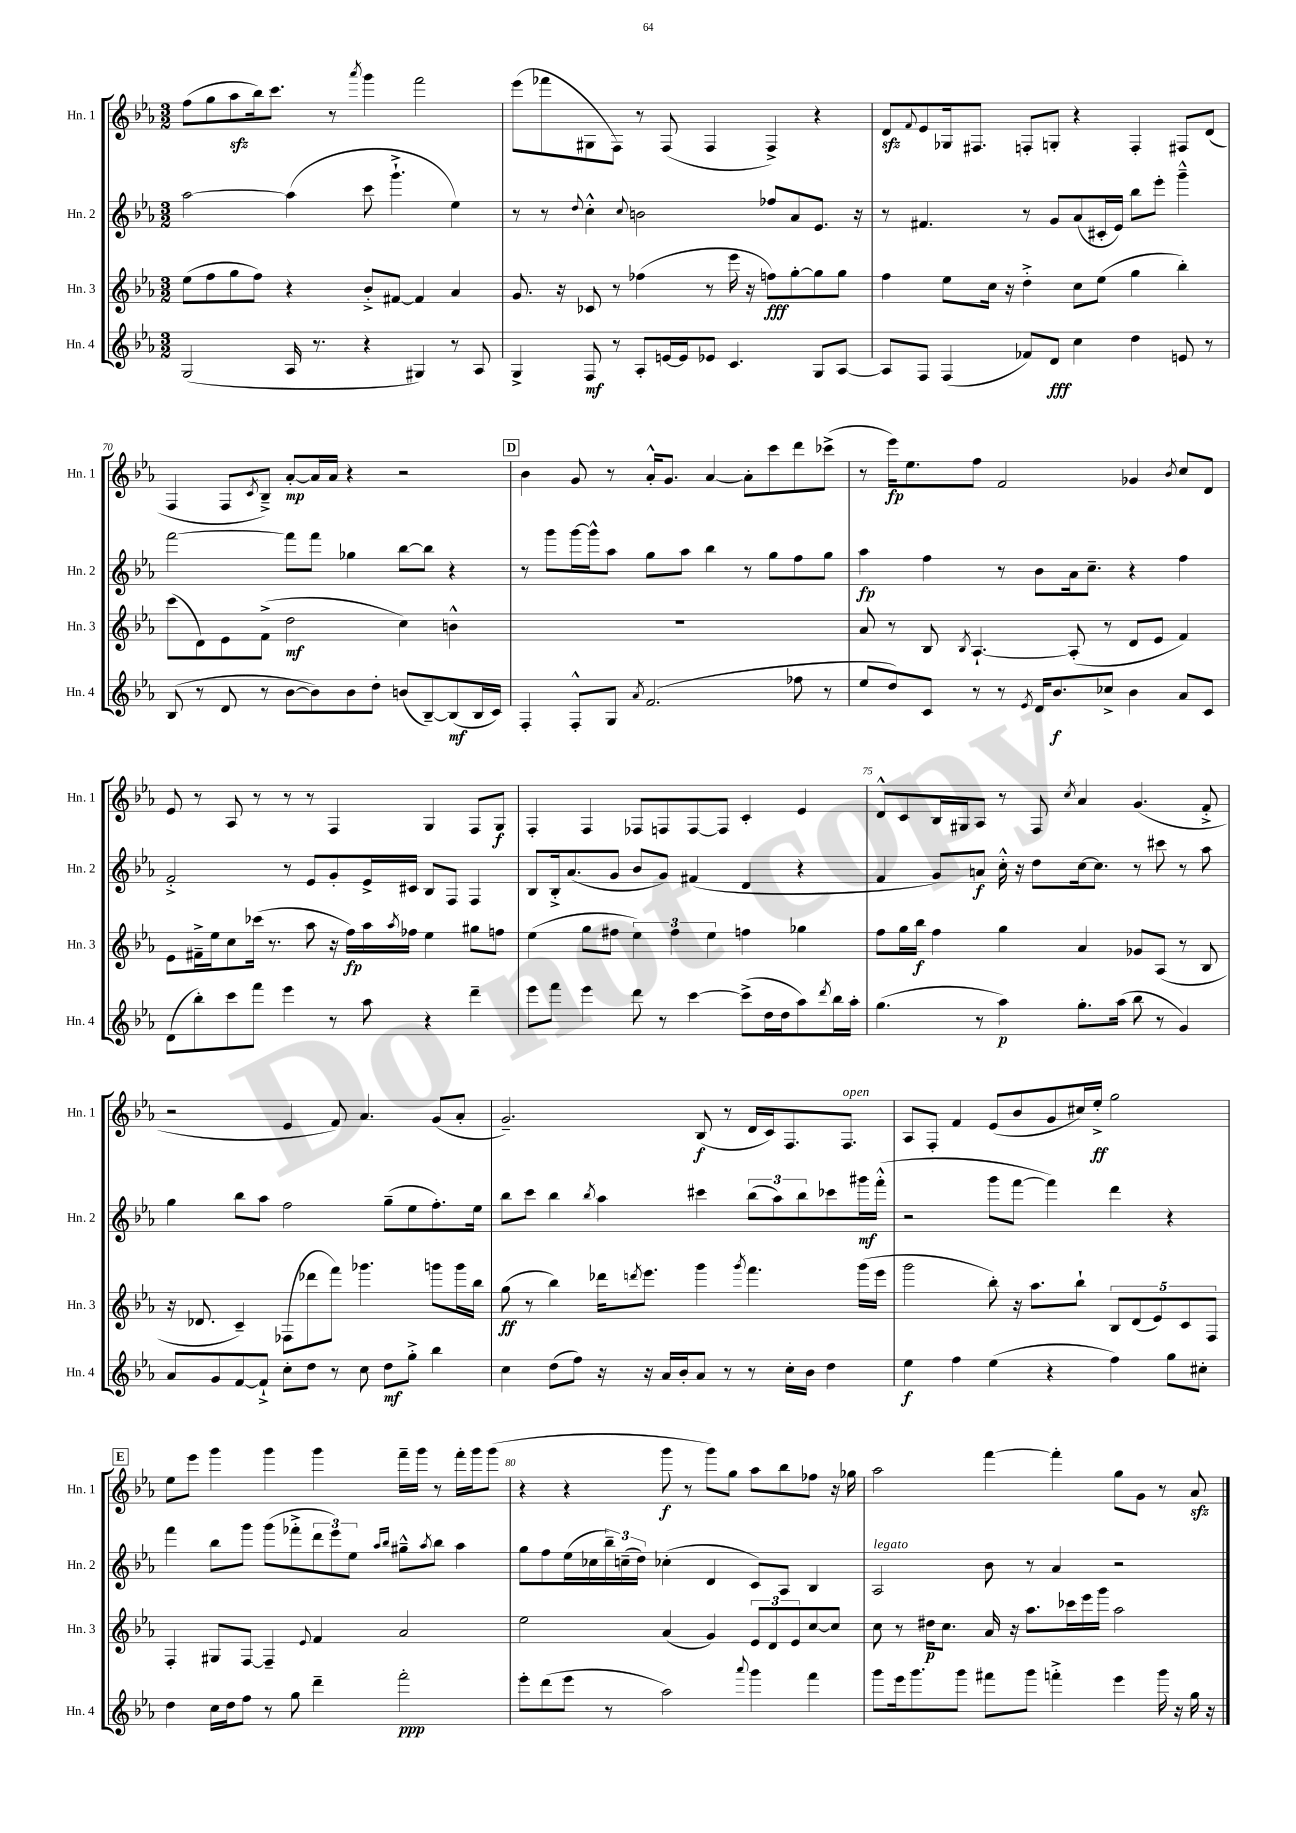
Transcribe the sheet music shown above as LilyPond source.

<<
\new StaffGroup <<
\new Staff = "s0" \with { instrumentName = "Hn. 1" shortInstrumentName = "Hn. 1" } {
    \clef treble \key ees \major \numericTimeSignature \time 3/2
    f''8( g''8 aes''8\sfz bes''16) c'''8. r8 \acciaccatura { aes'''8 } g'''4 f'''2 |
    ees'''8( fes'''8 gis8 f8) r8 f8( f4 f4->) r4 |
    d'8\sfz \appoggiatura { f'8 } ees'8 ges16 fis8. f8-. g8-. r4 f4-. fis8 d'8( |
    f4 f8 \acciaccatura { c'8 } bes8--->) aes'8~-.\mp aes'16 aes'16 r4 r2 |
    \mark \markup { \box "D" } bes'4 g'8 r8 aes'16-.-^ g'8. aes'4~ aes'8-. c'''8 d'''8 ces'''8->( |
    r8 ees'''16\fp) ees''8. f''8 f'2 ges'4 \acciaccatura { bes'8 } c''8 d'8 |
    ees'8 r8 aes8 r8 r8 r8 f4 g4 f8 g8\f |
    f4-. f4 fes8 f8 f8~ f8 c'4-. ees'4 |
    d'8-^ c'8 bes16 gis16 aes8 r8 f8 \acciaccatura { c''8 } aes'4 g'4.( f'8-.-> |
    r2 ees'4 f'8) aes'4. g'8( aes'8-. |
    g'2.--) bes8\f( r8 d'16 c'16) f8. f8.^\markup { \italic "open" } |
    aes8 f8-. f'4 ees'8( bes'8 g'8 cis''16) ees''16-.->\ff g''2 |
    \mark \markup { \box "E" } ees''8 ees'''8 g'''4 g'''4 g'''4 f'''16-- g'''16 r8 f'''16-. g'''16 g'''8( |
    r4 r4 g'''8\f r8 g'''8) g''8 aes''8 bes''8 fes''8 r16 ges''16 |
    aes''2 f'''4~ f'''4-. g''8 g'8 r8 aes'8\sfz \bar "|." |
}
\new Staff = "s1" \with { instrumentName = "Hn. 2" shortInstrumentName = "Hn. 2" } {
    \clef treble \key ees \major \numericTimeSignature \time 3/2
    aes''2~ aes''4( c'''8 g'''4.-!-> ees''4) |
    r8 r8 \appoggiatura { d''8 } c''4-.-^ \appoggiatura { c''8 } b'2 fes''8 aes'8 ees'8. r16 |
    r8 fis'4. r8 g'8 aes'8( cis'16-. ees'16) bes''8 ees'''8-. g'''4---^ |
    f'''2~ f'''8 f'''8 ges''4 bes''8~ bes''8 r4 |
    \mark \markup { \box "D" } r8 g'''8 g'''16~ g'''16-^ aes''8 g''8 aes''8 bes''4 r8 g''8 f''8 g''8 |
    aes''4\fp f''4 r8 bes'8 aes'16 c''8.-- r4 f''4 |
    f'2-.-> r8 ees'8 g'8-. ees'16-> cis'16 bes8 f8 f4 |
    bes8 bes16-.-> aes'8.( g'8 bes'8 g'8) fis'4( d'4 r4 |
    f'4 g'8) a'8\f c''16-.-^ r16 d''8 c''16~ c''8. r8 cis'''8 r8 aes''8 |
    g''4 bes''8 aes''8 f''2 g''8--( ees''8 f''8.-.) ees''16 |
    bes''8 c'''8 bes''4 \acciaccatura { bes''8 } aes''4 cis'''4 \tuplet 3/2 { bes''8( aes''8) bes''8 } ces'''8 gis'''16\mf f'''16-.-^( |
    r2 g'''8 f'''8~ f'''4) d'''4 r4 |
    \mark \markup { \box "E" } f'''4 bes''8 g'''8 g'''8( fes'''8-.-> \tuplet 3/2 { d'''8 ees'''8) ees''8 } \grace { aes''16 bes''16 } gis''8---^ \acciaccatura { aes''8 } bes''8 aes''4 |
    g''8 f''8 ees''16( ces''16 \tuplet 3/2 { bes''16--) c''16--( d''16) } ces''4-.( d'4 c'8) aes8 bes4 |
    aes2^\markup { \italic "legato" } bes'8 r8 aes'4 r2 \bar "|." |
}
\new Staff = "s2" \with { instrumentName = "Hn. 3" shortInstrumentName = "Hn. 3" } {
    \clef treble \key ees \major \numericTimeSignature \time 3/2
    ees''8( f''8 g''8 f''8) r4 bes'8-.-> fis'8~ fis'4 aes'4 |
    g'8. r16 ces'8 r8 fes''4( r8 ees'''16 r16 f''8\fff) g''8~-. g''8 g''8 |
    f''4 ees''8 c''16 r16 d''4-.-> c''8 ees''8( g''4 bes''4-.) |
    c'''8( d'8) ees'8 f'8->( d''2\mf c''4) b'4-^ |
    \mark \markup { \box "D" } R1. |
    aes'8 r8 bes8 \acciaccatura { bes8 } aes4.~-! aes8-.( r8 d'8 ees'8 f'4) |
    ees'8 fis'16---> ees''16 c''8 ces'''16( r8. aes''8 r16 f''16\fp) aes''16 \acciaccatura { aes''8 } fes''16 ees''4 gis''8 f''8 |
    ees''4( g''8 fis''8 \tuplet 3/2 { ees''4) fis''4 ees''4 } f''4 ges''4 |
    f''8 g''16 bes''16\f f''4 g''4 aes'4 ges'8 aes8( r8 bes8 |
    r16 des'8. c'4--) fes8( des'''8 f'''8) ges'''4. g'''8 g'''16 bes''16 |
    g''8\ff( r8 bes''4) des'''16 \acciaccatura { d'''8 } ees'''8. g'''4 \acciaccatura { g'''8 } f'''4. g'''16( ees'''16 |
    g'''2 bes''8-.) r16 aes''8. bes''8-! \tuplet 5/4 { bes8 d'8( ees'8) c'8 f8 } |
    \mark \markup { \box "E" } f4-. gis8 f8~ f4-- \appoggiatura { ees'8 } f'4 aes'2 |
    ees''2 aes'4( g'4) \tuplet 3/2 { ees'8 d'8 ees'8 } c''8~ c''8 |
    c''8 r8 dis''16\p c''8. aes'16 r16 aes''8. ces'''16 ees'''16 g'''16 aes''2 \bar "|." |
}
\new Staff = "s3" \with { instrumentName = "Hn. 4" shortInstrumentName = "Hn. 4" } {
    \clef treble \key ees \major \numericTimeSignature \time 3/2
    g2( aes16 r8. r4 gis4) r8 aes8 |
    g4-> f8\mf r8 aes8-. e'16~ e'16 ees'8 c'4. g8 aes8~ |
    aes8 f8 f4( fes'8) d'8\fff c''4 d''4 e'8 r8 |
    bes8( r8 d'8 r8 bes'8~ bes'8) bes'8 d''8-. b'8( bes8~--) bes8\mf( bes16 c'16) |
    \mark \markup { \box "D" } f4-. f8-.-^ g8 \acciaccatura { aes'8 } f'2.( fes''8 r8 |
    ees''8 d''8) c'8 r8 r8 \acciaccatura { ees'8 } d'16 bes'8.\f ces''8-> bes'4 aes'8 c'8 |
    d'8( bes''8-.) c'''8 f'''8 ees'''4 r8 aes''8 r4 d'''4-- |
    ees'''8 f'''8 ees'''4 d'''8 r8 c'''4~ c'''8->( d''16 d''16 aes''8) \acciaccatura { d'''8 } bes''16 aes''16-. |
    g''4.( r8 aes''4\p) g''8.-. aes''16( bes''8 r8 g'4) |
    aes'8 g'8 f'8~ f'8-!-> c''8-. d''8 r8 c''8 d''8\mf g''8-.-> bes''4 |
    c''4 d''8( f''8) r16 r16 aes'16 bes'16-. aes'8 r8 r8 c''16-. bes'16 d''4 |
    ees''4\f f''4 ees''4( r4 f''4) g''8 cis''8-. |
    \mark \markup { \box "E" } d''4 c''16 d''16 f''8 r8 g''8 d'''4-- f'''2-.\ppp |
    ees'''8-. d'''8( ees'''8 r8 aes''2) \appoggiatura { aes'''8 } g'''4 f'''4 |
    g'''8 ees'''16 g'''8. g'''8 fis'''8 g'''8 f'''4-.-> ees'''4 g'''16 r16 g''16 r16 \bar "|." |
}
>>
>>
\layout { \context { \Score currentBarNumber = #67 \override BarNumber.break-visibility = ##(#f #t #t) barNumberVisibility = #(every-nth-bar-number-visible 5) } }
